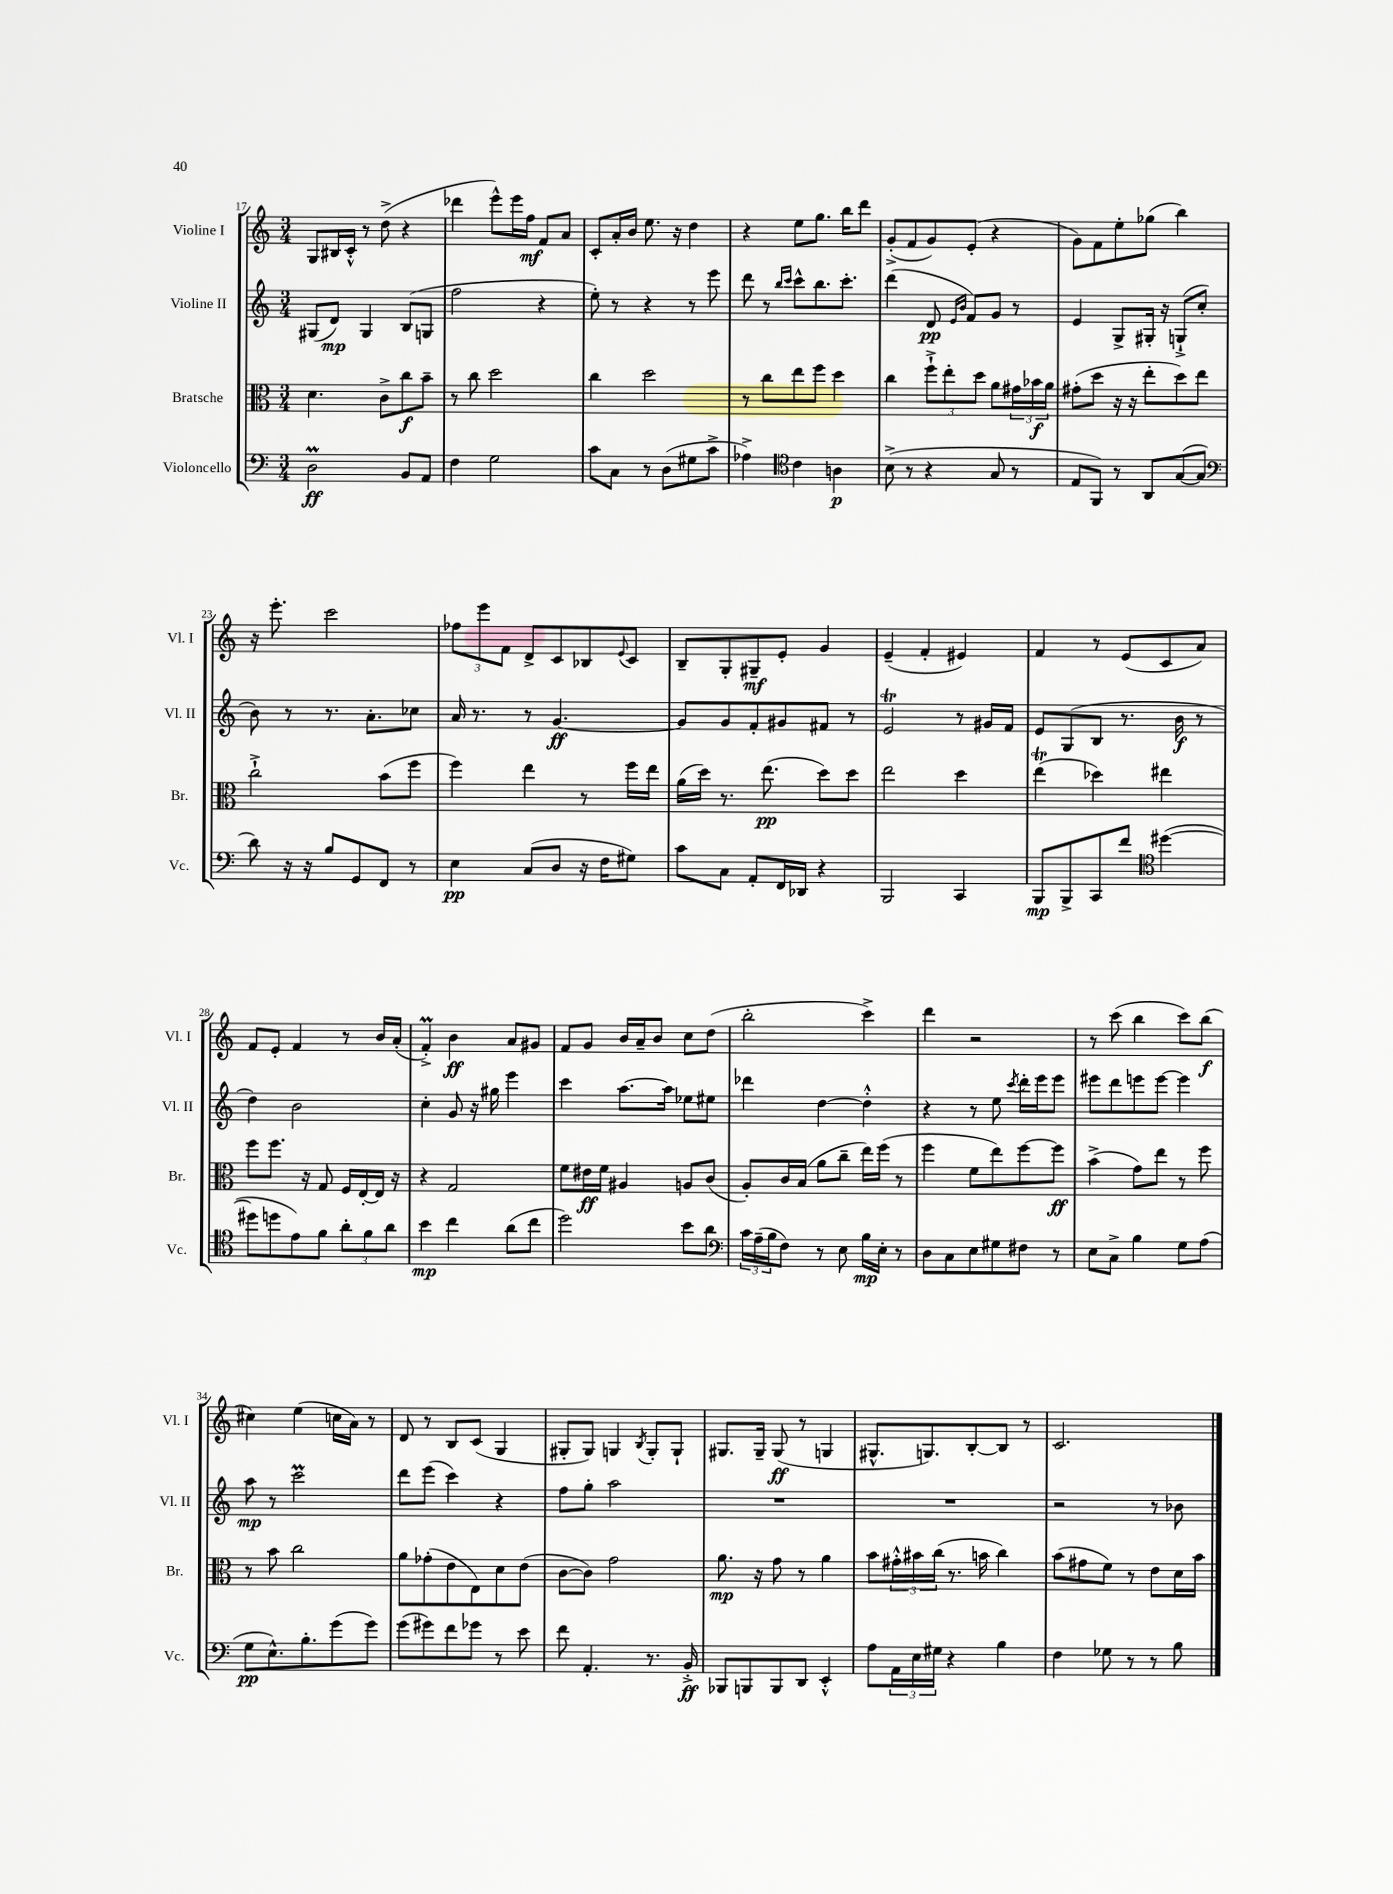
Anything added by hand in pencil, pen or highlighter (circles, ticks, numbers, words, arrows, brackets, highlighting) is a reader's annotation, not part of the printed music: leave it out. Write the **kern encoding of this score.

**kern	**dynam	**kern	**dynam	**kern	**dynam	**kern	**dynam
*part4	*part4	*part3	*part3	*part2	*part2	*part1	*part1
*staff4	*staff4	*staff3	*staff3	*staff2	*staff2	*staff1	*staff1
*I"Violoncello	*	*I"Bratsche	*	*I"Violine II	*	*I"Violine I	*
*I'Vc.	*	*I'Br.	*	*I'Vl. II	*	*I'Vl. I	*
*clefF4	*	*clefC3	*	*clefG2	*	*clefG2	*
*k[]	*	*k[]	*	*k[]	*	*k[]	*
*M3/4	*	*M3/4	*	*M3/4	*	*M3/4	*
=17	=17	=17	=17	=17	=17	=17	=17
2DM\	ff	4.d\	.	(8G#X/L	.	8G/L	.
.	.	.	.	8d/J)	mp	16B#X/L	.
.	.	.	.	.	.	16c'^^/JJ	.
.	.	.	.	4G#/	.	8r	.
.	.	8c^\L	.	.	.	(8dd^\	.
8BB/L	.	8cc\	f	(8B/L	.	4r	.
8AA/J	.	8b~\J	.	8Gn/J	.	.	.
=18	=18	=18	=18	=18	=18	=18	=18
4F\	.	8r	.	2ff\	.	4ddd-X\	.
.	.	8cc\	.	.	.	.	.
2G\	.	2dd\	.	.	.	8eee^^\L)	.
.	.	.	.	.	.	16eee\L	.
.	.	.	.	.	.	16ff\JJ	mf
.	.	.	.	4r	.	8f/L	.
.	.	.	.	.	.	8a/J	.
=19	=19	=19	=19	=19	=19	=19	=19
8c\L	.	4cc\	.	8ee'\)	.	8c'/L	.
8C\J	.	.	.	8r	.	16a'/L	.
.	.	.	.	.	.	16b/JJ	.
8r	.	2dd\	.	4r	.	8.ee\	.
(8D\L	.	.	.	.	.	.	.
.	.	.	.	.	.	16r	.
8G#X\	.	.	.	8r	.	4dd\	.
8c^\J	.	.	.	8eee\	.	.	.
=20	=20	=20	=20	=20	=20	=20	=20
4A-X^\)	.	8r	.	8ddd\	.	4r	.
.	.	8cc\L	.	8r	.	.	.
*clefC4	*	*	*	*	*	*	*
.	.	.	.	16qqbb/LL	.	.	.
.	.	.	.	16qqccc/JJ	.	.	.
4c\	.	8ee\	.	8ccc^^\L	.	8ee\L	.
.	.	8ff\J	.	8.bb\	.	8.gg\J	.
4An\	p	4dd\	.	.	.	.	.
.	.	.	.	8.ccc'\J	.	16bb\KL	.
.	.	.	.	.	.	8ddd\J	.
=21	=21	=21	=21	=21	=21	=21	=21
(8B^\	.	4cc\	.	(4ddd\	.	(8g'^/L	.
8r	.	.	.	.	.	8f/	.
4r	.	12ff`^\L	.	8d/	pp	8g/)	.
.	.	12ee'\	.	.	.	.	.
.	.	.	.	16qqe/LL	.	.	.
.	.	.	.	16qqb/JJ	.	.	.
.	.	.	.	8f/L)	.	(8e'/J	.
.	.	12dd\J	.	.	.	.	.
8G/	.	8a\L	.	8g/J	.	4r	.
8r	.	24g#X\L	.	8r	.	.	.
.	.	24b-X\	f	.	.	.	.
.	.	24a\JJ	.	.	.	.	.
=22	=22	=22	=22	=22	=22	=22	=22
8E/L	.	(8g#X'\L	.	4e/	.	8g\L)	.
8FF/J)	.	8dd\J	.	.	.	8f\	.
8r	.	16r	.	8G^/L	.	8ee'\	.
.	.	16r	.	.	.	.	.
8AA/L	.	8ee'\L	.	16G#X'/Jk	.	(8gg-X\J	.
.	.	.	.	16r	.	.	.
([8G/	.	8dd\)	.	(8Gn`^/L	.	4bb\)	.
8G/J]	.	8ee\J	.	8cc'/J	.	.	.
!!LO:LB:g=z
=23	=23	=23	=23	=23	=23	=23	=23
*clefF4	*	*	*	*	*	*	*
8d\)	.	2cc`^\	.	8b\)	.	16r	.
.	.	.	.	.	.	8.eee'\	.
16r	.	.	.	8r	.	.	.
16r	.	.	.	.	.	.	.
8B/L	.	.	.	8.r	.	2ccc\	.
8GG/	.	.	.	.	.	.	.
.	.	.	.	8.a'\L	.	.	.
8FF/J	.	(8b\L	.	.	.	.	.
8r	.	8ff\J	.	8cc-X\J	.	.	.
=24	=24	=24	=24	=24	=24	=24	=24
4E\	pp	4ff\)	.	16a/	.	12ff-X\L	.
.	.	.	.	8.r	.	.	.
.	.	.	.	.	.	12eee\	.
.	.	.	.	.	.	12f\J	.
(8C/L	.	4ee\	.	8r	.	8d^/L	.
8D/J	.	.	.	[4.g/	ff	8c/	.
16r	.	8r	.	.	.	8B-X/	.
16F\KL	.	.	.	.	.	.	.
.	.	.	.	.	.	8qqe/	.
8G#X\J)	.	16ff\LL	.	.	.	8c/J	.
.	.	16ee\JJ	.	.	.	.	.
=25	=25	=25	=25	=25	=25	=25	=25
8c\L	.	(16a\LL	.	8g/L]	.	8B~/L	.
.	.	16dd\JJ)	.	.	.	.	.
8C\J	.	8.r	.	8g/	.	8G'/	.
8AA'/L	.	.	.	8f'/	.	8G#X~/	mf
.	.	(8.ee\	pp	.	.	.	.
16FF/L	.	.	.	8g#X/	.	8e'/J	.
16DD-X/JJ	.	.	.	.	.	.	.
4r	.	8dd\L)	.	8f#X/J	.	4g/	.
.	.	8dd\J	.	8r	.	.	.
=26	=26	=26	=26	=26	=26	=26	=26
2BBB/	.	2ee\	.	2et/	.	(4e~/	.
.	.	.	.	.	.	4f'/	.
4CC/	.	4dd\	.	8r	.	4e#X/)	.
.	.	.	.	16g#X/LL	.	.	.
.	.	.	.	16f/JJ	.	.	.
=27	=27	=27	=27	=27	=27	=27	=27
8BBB/L	mp	(4eet\	.	8e/L	.	4f/	.
8BBB^/	.	.	.	(8G/	.	.	.
8CC/	.	4dd-X\)	.	8B/J	.	8r	.
8f/J	.	.	.	8.r	.	(8e/L	.
*clefC4	*	*	*	*	*	*	*
([4dd#X\	.	4ee#X\	.	.	.	8c/	.
.	.	.	.	16b\	f	.	.
.	.	.	.	8r	.	8a/J)	.
!!LO:LB:g=z
=28	=28	=28	=28	=28	=28	=28	=28
8dd#X\L]	.	8ff\L	.	4dd\)	.	8f/L	.
8ddn\	.	8.ff\J	.	.	.	8e'/J	.
8e\)	.	.	.	2b\	.	4f/	.
.	.	16r	.	.	.	.	.
8f\J	.	8G/	.	.	.	.	.
12a'\L	.	16F/LL	.	.	.	8r	.
.	.	[16E'/	.	.	.	.	.
12f\	.	.	.	.	.	.	.
.	.	16E/JJ]	.	.	.	16b/LL	.
12a\J	.	.	.	.	.	.	.
.	.	16r	.	.	.	(16a'/JJ	.
=29	=29	=29	=29	=29	=29	=29	=29
4b\	mp	4r	.	4cc'\	.	4fM'^/)	.
4cc\	.	2G/	.	8g/	.	4b\	ff
.	.	.	.	16r	.	.	.
.	.	.	.	16gg#X\	.	.	.
(8a\L	.	.	.	4eee\	.	8a/L	.
8cc\J	.	.	.	.	.	8g#X/J	.
=30	=30	=30	=30	=30	=30	=30	=30
2dd\)	.	8f\L	.	4ccc\	.	8f/L	.
.	.	16e#X\L	ff	.	.	8g/J	.
.	.	16f\JJ	.	.	.	.	.
.	.	4A#X/	.	[8.aa\L	.	16b/LL	.
.	.	.	.	.	.	16a~/J	.
.	.	.	.	.	.	8b/J	.
.	.	.	.	16aa\Jk]	.	.	.
8b\L	.	8An/L	.	8ee-X\L	.	8cc\L	.
8a\J	.	(8c/J	.	8ee#X\J	.	(8dd\J	.
=31	=31	=31	=31	=31	=31	=31	=31
*clefF4	*	*	*	*	*	*	*
24c\LL	.	8A'/L)	.	4ddd-X\	.	2bb'\	.
(24A~\	.	.	.	.	.	.	.
24B\J	.	.	.	.	.	.	.
8F\J)	.	16c/L	.	.	.	.	.
.	.	(16B/JJ	.	.	.	.	.
8r	.	8a\L	.	[4dd\	.	.	.
8E\	.	8cc~\J	.	.	.	.	.
16B\LL	mp	16ee\LL)	.	4dd'^^\]	.	4ccc^\)	.
16E'\JJ	.	(16ff\JJ	.	.	.	.	.
8r	.	8r	.	.	.	.	.
=32	=32	=32	=32	=32	=32	=32	=32
8D\L	.	4ff\	.	4r	.	4ddd\	.
8C\	.	.	.	.	.	.	.
8E\	.	8f\L	.	8r	.	2r	.
8G#X\	.	8ee\)	.	8ee\	.	.	.
.	.	.	.	8qccc/	.	.	.
8F#X\J	.	[8ff\	.	16ddd'\LL	.	.	.
.	.	.	.	16eee\J	.	.	.
8r	.	8ff\J]	ff	8eee\J	.	.	.
=33	=33	=33	=33	=33	=33	=33	=33
8E\L	.	(4b^\	.	8eee#X\L	.	8r	.
8C^\J	.	.	.	8ddd\	.	(8ccc\	.
4B\	.	8g\L)	.	8eeen\	.	4bb\	.
.	.	8ee\J	.	[8eee\J	.	.	.
8G\L	.	8r	.	4eee\]	.	8ccc\L)	.
(8A\J	.	8ff\	.	.	.	(8bb\J	f
!!LO:LB:g=z
=34	=34	=34	=34	=34	=34	=34	=34
8G\L	pp	8r	.	8aa\	mp	4cc#X\)	.
8.E^^\)	.	8b\	.	8r	.	.	.
.	.	2cc\	.	2cccM\	.	(4ee\	.
8.B'\	.	.	.	.	.	.	.
(8g\	.	.	.	.	.	16ccn\LL	.
.	.	.	.	.	.	16a\JJ)	.
8g\J)	.	.	.	.	.	8r	.
=35	=35	=35	=35	=35	=35	=35	=35
(8g\L	.	8a\L	.	8ddd\L	.	8d/	.
8g#X\)	.	(8g-X'\	.	(8eee\J	.	8r	.
8f\	.	8e\	.	4ccc\)	.	8B/L	.
8g-X\J	.	8E\)	.	.	.	(8c/J	.
8r	.	8d\	.	4r	.	4G/	.
8e\	.	(8e\J	.	.	.	.	.
=36	=36	=36	=36	=36	=36	=36	=36
8f\	.	[8c\L	.	8ff\L	.	8G#X'/L	.
4.AA'/	.	8c\J])	.	8gg'\J	.	8G#/J)	.
.	.	2g\	.	2aa\	.	4Gn/	.
.	.	.	.	.	.	8qB/	.
8.r	.	.	.	.	.	8G'/L	.
.	.	.	.	.	.	8G`/J	.
16BB'^/	ff	.	.	.	.	.	.
=37	=37	=37	=37	=37	=37	=37	=37
8BBB-X/L	.	8.a\	mp	2.r	.	8.G#X/L	.
8BBBn/	.	.	.	.	.	.	.
.	.	16r	.	.	.	16G#~/Jk	.
8BBB/	.	8g\	.	.	.	(8G#/	ff
8DD/J	.	8r	.	.	.	8r	.
4EE'^^/	.	4a\	.	.	.	4Gn/	.
=38	=38	=38	=38	=38	=38	=38	=38
8A\L	.	8b\L	.	2.r	.	8.G#X^^/L	.
24AA\L	.	24g#X'^^\L	.	.	.	.	.
24E\	.	24b#X\	.	.	.	.	.
.	.	.	.	.	.	8.Gn/)	.
24G#X\JJ	.	(24cc\JJ	.	.	.	.	.
4r	.	8.r	.	.	.	.	.
.	.	.	.	.	.	[8B'/	.
.	.	16bn\	.	.	.	.	.
4B\	.	4cc\)	.	.	.	8B/J]	.
.	.	.	.	.	.	8r	.
=39	=39	=39	=39	=39	=39	=39	=39
4F\	.	(8b\L	.	2r	.	2.c/	.
.	.	8g#X\	.	.	.	.	.
8G-X\	.	8f\J)	.	.	.	.	.
8r	.	8r	.	.	.	.	.
8r	.	8e\L	.	8r	.	.	.
8B\	.	16d\L	.	8b-X\	.	.	.
.	.	16b\JJ	.	.	.	.	.
==	==	==	==	==	==	==	==
*-	*-	*-	*-	*-	*-	*-	*-
